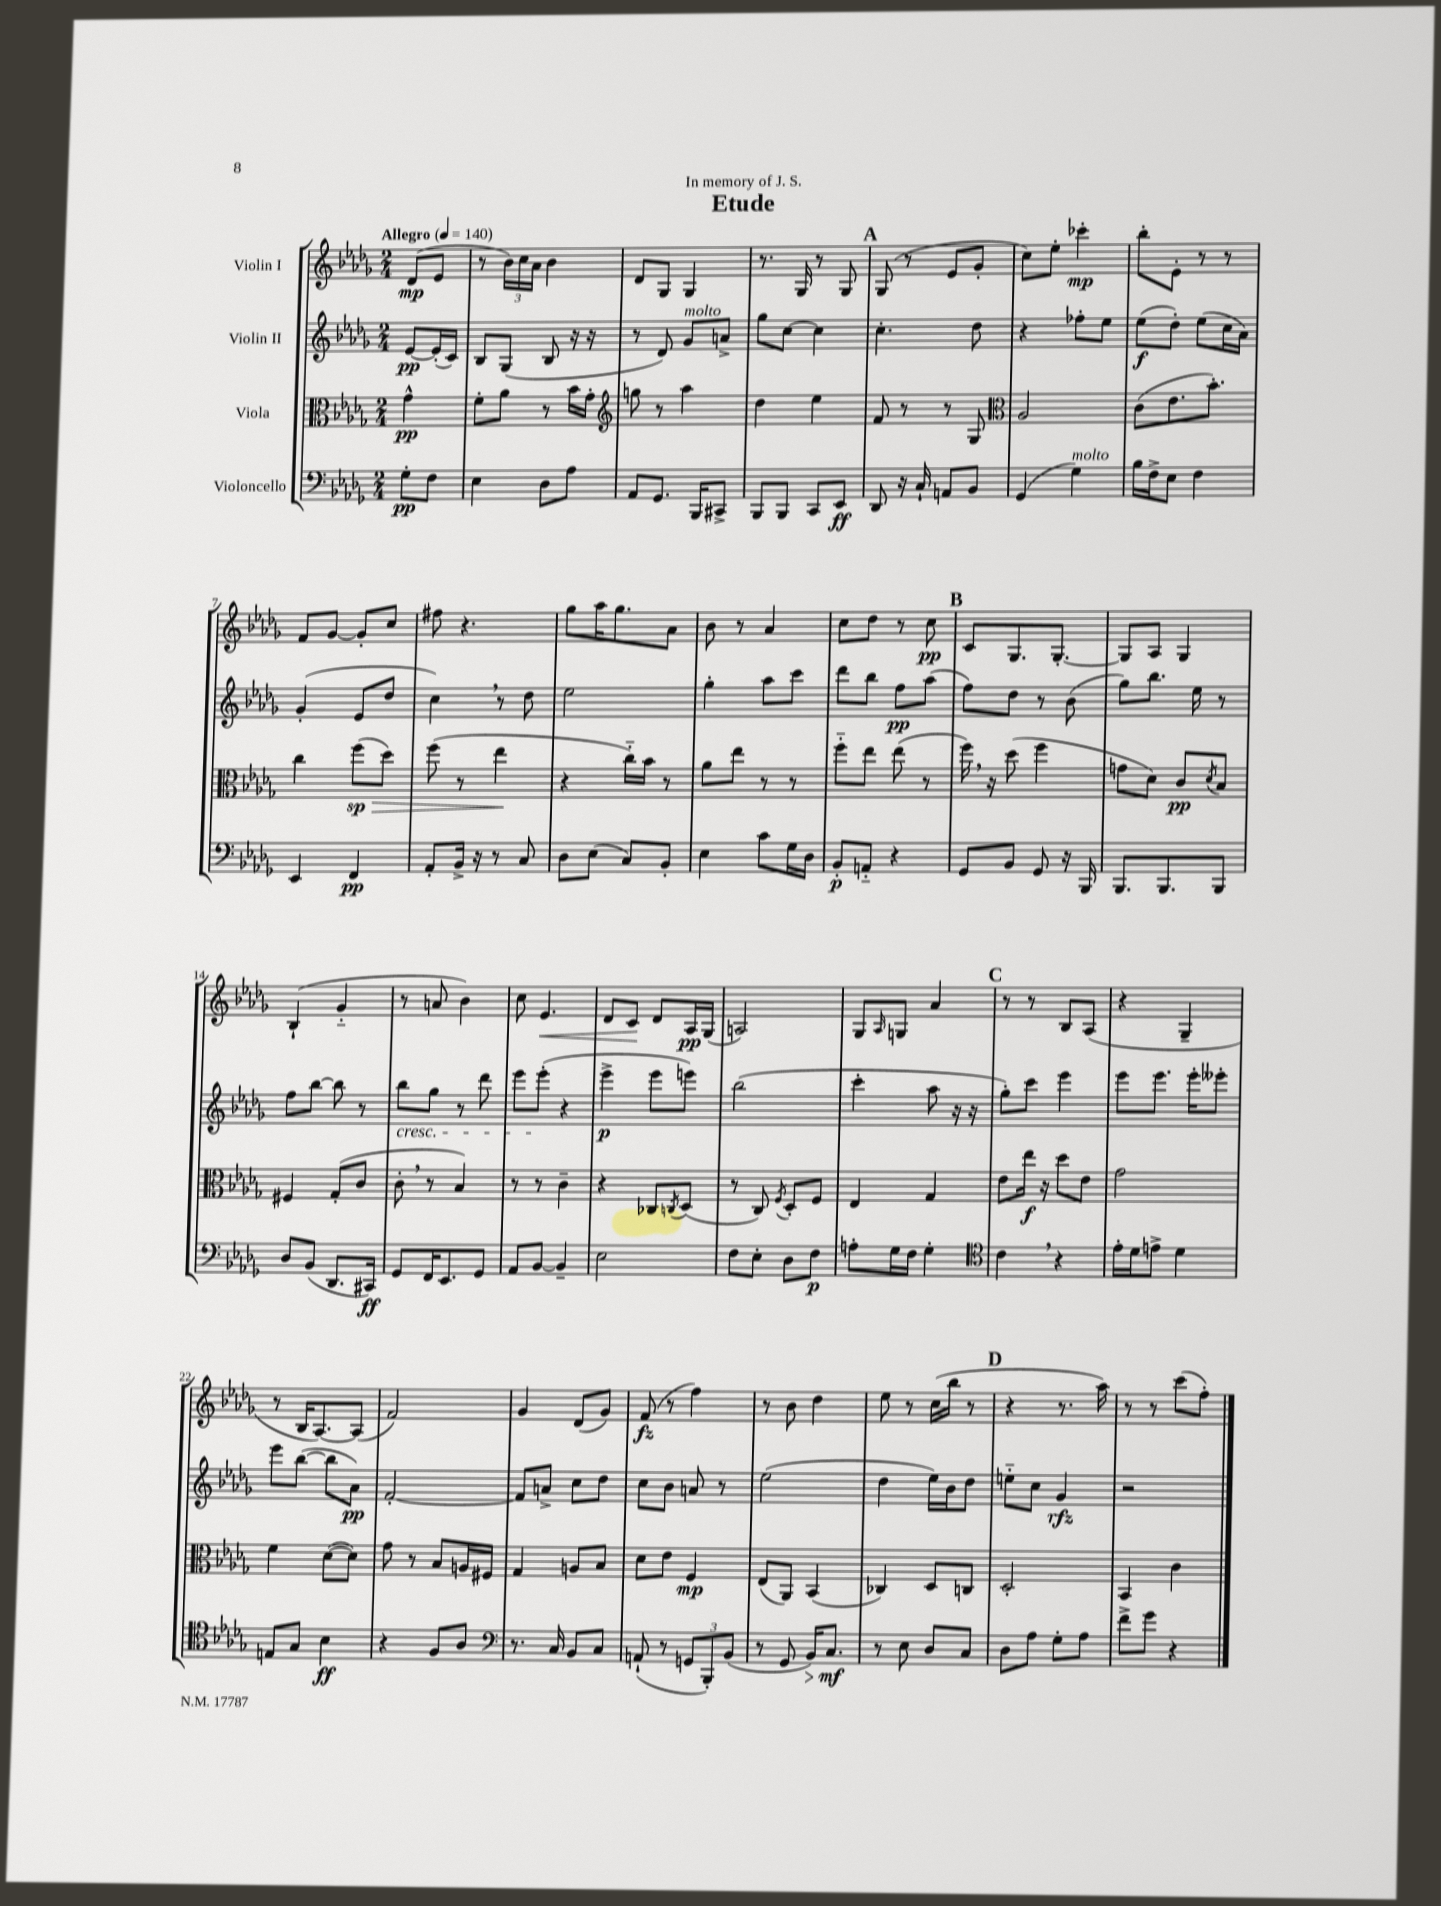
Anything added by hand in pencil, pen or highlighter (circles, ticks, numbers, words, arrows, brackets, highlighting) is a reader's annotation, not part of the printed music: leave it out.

**kern	**kern	**kern	**kern
*staff4	*staff3	*staff2	*staff1
*clefF4	*clefC3	*clefG2	*clefG2
*k[b-e-a-d-g-]	*k[b-e-a-d-g-]	*k[b-e-a-d-g-]	*k[b-e-a-d-g-]
*M2/4	*M2/4	*M2/4	*M2/4
*MM140	*MM140	*MM140	*MM140
8G-'	4g-^^	[8e-	(8d-
8F	.	(16e-']	8e-
.	.	16c)	.
=	=	=	=
4E-	8f'	8B-	8r
.	8a-	(8G-	24b-)
.	.	.	24cc
.	.	.	24a-
8D-	8r	8B-	4b-
8A-	16b-	16r	.
.	16g-'	16r	.
=	=	=	=
*	*clefG2	*	*
8AA-	8gg	8r	8d-
8.GG-	8r	8d-)	8G-
.	4aa-	8g-	4G-
16BBB-	.	.	.
8CC#^	.	8a^	.
=	=	=	=
8BBB-	4dd-	8gg-	8.r
8BBB-	.	[8cc	.
.	.	.	16G-
8CC	4ee-	4cc]	8r
8EE-	.	.	8G-
=	=	=	=
8DD-	8f	4.cc'	(8G-
16r	8r	.	8r
16C`	.	.	.
8AA	8r	.	8e-
8BB-	8G-	8dd-	8g-'
=	=	=	=
*	*clefC3	*	*
(4GG-	2A-	4r	8cc)
.	.	.	8ee-'
4G-)	.	8ff-'	4ccc-'
.	.	8ee-	.
=	=	=	=
16B-	(8c	(8ee-	8bb-'
16F^	.	.	.
8E-	8.e-	8dd-')	8e-'
4F	.	(8ee-	8r
.	8.b-')	.	.
.	.	16cc	8r
.	.	16a-)	.
=	=	=	=
4EE-	4cc	(4g-'	8f
.	.	.	[8g-
4FF	(8ff	8e-	8g-']
.	8dd-)	8dd-	8cc
=	=	=	=
8AA-'	(8ff	4cc)	8ff#
16BB-^	8r	.	4.r
16r	.	.	.
8r	4ee-	8r	.
8C	.	8dd-	.
=	=	=	=
8D-	4r	2ee-	8gg-
(8E-	.	.	16aa-
.	.	.	8.gg-
8C)	16cc'~)	.	.
.	16b-	.	.
8BB-'	8r	.	8a-
=	=	=	=
4E-	8a-	4gg-'	8b-
.	8ee-	.	8r
8c	8r	8aa-	4a-
16G-	8r	8ccc	.
16D-	.	.	.
=	=	=	=
8BB-'	8ff'~	8ddd-	8cc
8AA'~	8ee-	8bb-	8dd-
4r	(8ee-	8ff	8r
.	8r	(8aa-	8cc
=	=	=	=
8GG-	16ff)	8ff)	8c
.	16r	.	.
8BB-	(8dd-	8dd-	8.G-
8GG-	4ff	8r	.
.	.	.	[8.G-'
16r	.	(8b-	.
16BBB-	.	.	.
=	=	=	=
8.BBB-	8g	8gg-)	8G-]
.	8d-)	8.bb-	8A-
8.BBB-	.	.	.
.	8c	.	4G-
.	.	16ee-	.
.	8qd-	.	.
8BBB-	8B-	8r	.
=	=	=	=
8D-	4F#	8ff	(4B-`
(8BB-	.	[8bb-	.
8.DD-	(8G-'	8bb-]	4g-'~
.	8c	8r	.
16CC#)	.	.	.
=	=	=	=
8GG-	8c'	8bb-	8r
16FF	8r	8gg-	8a
8.EE-	.	.	.
.	4B-)	8r	4b-)
8GG-	.	8ddd-	.
=	=	=	=
8AA-	8r	8eee-	8cc
[8BB-	8r	(8eee-'	4.e-
4BB-~]	4c~	4r	.
=	=	=	=
2E-	4r	4eee-^	8d-
.	.	.	8c
.	8C-	8eee-	8d-
.	8qC	.	.
.	(8D-	8eee)	16A-
.	.	.	(16G-
=	=	=	=
8F	8r	(2bb-	2A)
8E-'	8C)	.	.
.	8qF	.	.
8D-	8D-'	.	.
8F	8F	.	.
=	=	=	=
8A'	4E-	4ccc'	8G-
.	.	.	16qqA-
16G-	.	.	8G
16F	.	.	.
4G-'	4G-	8aa-	4a-
.	.	16r	.
.	.	16r	.
=	=	=	=
*clefC4	*	*	*
4c	8e-	8gg-')	8r
.	16ee-	8ccc	8r
.	16r	.	.
4r	8dd-	4eee-	8B-
.	8e-	.	(8A-
=	=	=	=
16e-'	2g-	8eee-	4r
16d-	.	.	.
8e^	.	8.eee-	.
4d-	.	.	4G-~
.	.	16eee-'	.
.	.	8eee--'	.
=	=	=	=
8E	4f	8eee-	8r
8G-	.	([8bb-	16B-
.	.	.	[8.A-)
4B-	([8d-	8bb-]	.
.	8d-])	8a-)	(8A-]
=	=	=	=
4r	8g-	[2f'	2f)
.	8r	.	.
8F	8B-	.	.
8A-	16A	.	.
.	16F#	.	.
=	=	=	=
*clefF4	*	*	*
8.r	4G-	8f]	4g-
.	.	8a^	.
16C	.	.	.
8BB-	8A	8cc	(8d-
8C	8B-	8dd-	8g-)
=	=	=	=
(8AA`	8d-	8cc	(8f
8r	8e-	8b-	8r
12GG	4F	8a	4ff)
12BBB-')	.	.	.
.	.	8r	.
(12BB-	.	.	.
=	=	=	=
8r	(8E-	(2ee-	8r
8GG-	8AA-)	.	8b-
16BB-)	(4BB-	.	4dd-
8.C	.	.	.
=	=	=	=
8r	4C-)	4dd-	8ee-
8E-	.	.	8r
8D-	8D-	16ee-)	(16cc
.	.	16b-	16bb-
8C	8C	8dd-	8r
=	=	=	=
8D-	2D-'	8ee'~	4r
8A-	.	8cc	.
8G-'	.	4g-	8.r
8A-	.	.	.
.	.	.	16aa-)
=	=	=	=
8f^	4BB-	2r	8r
8g-	.	.	8r
4r	4c	.	(8ccc
.	.	.	8ff')
==	==	==	==
*-	*-	*-	*-
